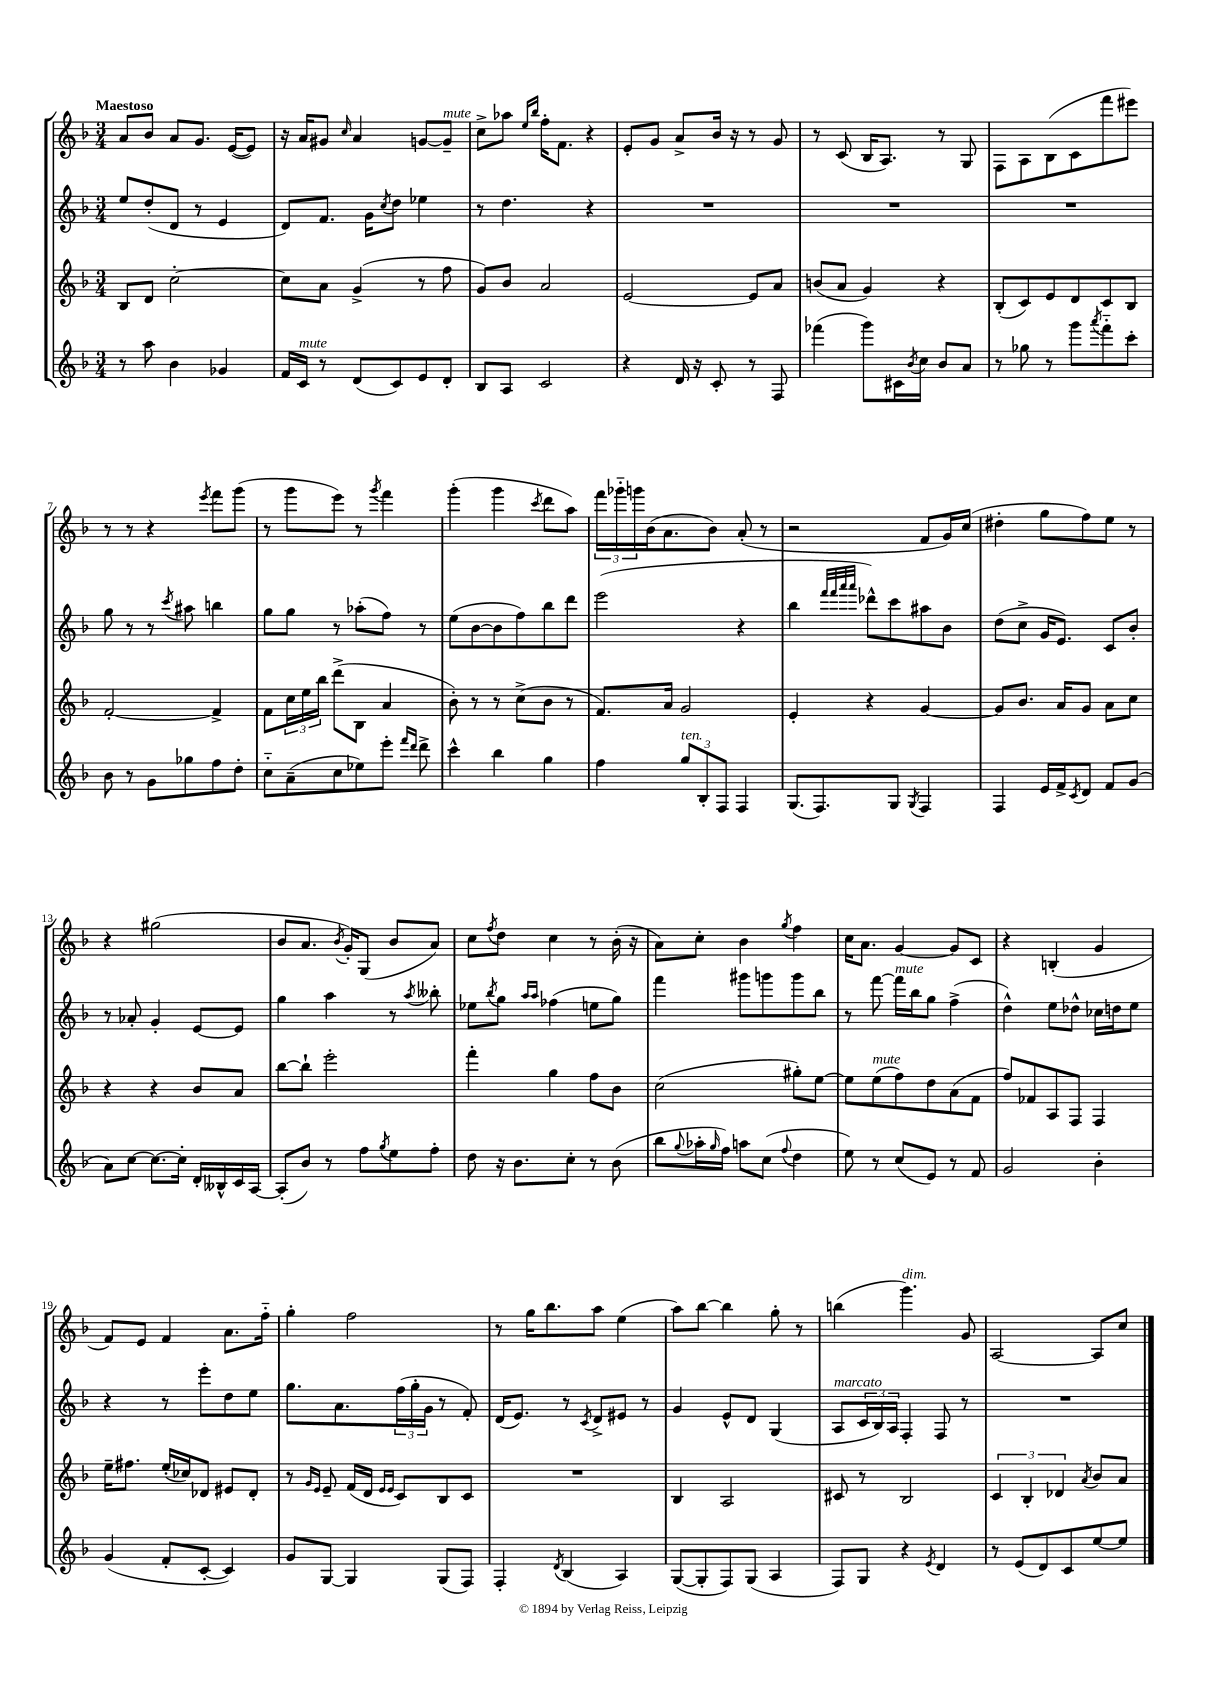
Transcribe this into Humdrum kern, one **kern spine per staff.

**kern	**kern	**kern	**kern
*part4	*part3	*part2	*part1
*staff4	*staff3	*staff2	*staff1
*clefG2	*clefG2	*clefG2	*clefG2
*k[b-]	*k[b-]	*k[b-]	*k[b-]
*M3/4	*M3/4	*M3/4	*M3/4
=1	=1	=1	=1
!	!	!	!LO:TX:a:B:t=Maestoso
8r	8B-/L	8ee/L	8a/L
8aa\	8d/J	(8dd'/	8b-/J
4b-\	[2cc'\	8d/J	8a/L
.	.	8r	8.g/J
4g-X/	.	4e/	.
.	.	.	([16e/KL
.	.	.	8e/J])
=2	=2	=2	=2
16f/LL	8cc\L]	8d/L)	16r
!LO:TX:a:i:t=mute	!	!	!
16c/JJ	.	.	16a/KL
8r	8a\J	8.f/J	8g#X/J
.	.	.	16qqcc/
(8d/L	(4g^/	.	4a/
.	.	16g\KL	.
.	.	8qcc/	.
8c/)	.	8dd\J	.
8e/	8r	4ee-X\	[8gn/L
!	!	!	!LO:TX:a:i:t=mute
8d'/J	8ff\	.	8g~/J]
=3	=3	=3	=3
8B-/L	8g/L)	8r	8cc^\L
8A/J	8b-/J	4.dd\	8aa-X\J
.	.	.	16qqee/LL
.	.	.	16qqbb-/JJ
2c/	2a/	.	16ff'\KL
.	.	.	8.f\J
.	.	4r	4r
=4	=4	=4	=4
4r	[2e/	2.r	8e'/L
.	.	.	8g/J
16d/	.	.	8a^/L
16r	.	.	.
8c'/	.	.	16b-/Jk
.	.	.	16r
8r	8e/L]	.	8r
8F/	8a/J	.	8g/
=5	=5	=5	=5
(4fff-X\	(8bn/L	2.r	8r
.	8a/J	.	(8c/
8ggg\L)	4g/)	.	16B-/KL
.	.	.	8.A/J)
16c#X\L	.	.	.
8qb-/	.	.	.
16cc\JJ	.	.	.
8b-/L	4r	.	8r
8a/J	.	.	8G/
=6	=6	=6	=6
8r	(8B-'/L	2.r	8F\L
8gg-X\	8c/)	.	8A\
8r	8e/	.	(8B-\
8ggg\L	8d/	.	8c\
8qaaa/	.	.	.
8fff\	8c/	.	8fff\
8ccc'\J	8B-/J	.	8eee#X\J)
!!LO:LB:g=z
=7	=7	=7	=7
8b-\	[2f'/	8gg\	8r
8r	.	8r	8r
8g\L	.	8r	4r
.	.	8qccc/	.
8gg-X\	.	8aa#X\	.
.	.	.	8qeee/
8ff\	4f^/]	4bbn\	8fff\L
8dd'\J	.	.	(8ggg\J
=8	=8	=8	=8
8cc\L	8f\L	8gg\L	8r
(8a~\	24cc\L	8gg\J	8ggg\L
.	24ee\	.	.
.	24bb-\JJ	.	.
8cc\	(8ddd^\L	8r	8eee\J)
8ee-X\)	8B-\J	(8aa-X'\L	8r
.	.	.	8qggg/
8eee'\J	4a/	8ff\J)	4fff\
16qqfff/LL	.	.	.
16qqddd/JJ	.	.	.
8ddd^\	.	8r	.
=9	=9	=9	=9
4ccc^^\	8b-'\)	(8ee\L	(4ggg'\
.	8r	[8b-\	.
4bb-\	8r	8b-\]	4ggg\
.	(8cc^\L	8ff\)	.
.	.	.	8qccc/
4gg\	8b-\J	8bb-\	8ddd\L
.	8r	8ddd\J	8aa\J)
=10	=10	=10	=10
4ff\	8.f/L)	(2eee\	24fff\LL
.	.	.	24ggg-X\
.	.	.	24gggn\
.	.	.	(16b-\J
.	16a/Jk	.	8.a\
!LO:TX:a:i:t=ten.	!	!	!
12gg/L	2g/	.	.
12B-'/	.	.	.
.	.	.	8b-\J)
12F/J	.	.	.
4F/	.	4r	(8a'/
.	.	.	8r
=11	=11	=11	=11
(8.G/L	4e'/	4bb-\	2r
8.F/)	.	.	.
.	.	32qqfff/LLL	.
.	.	32qqfff/	.
.	.	32qqaaa/	.
.	.	32qqaaa/JJJ	.
.	4r	8ddd-X^^\L)	.
8G/J	.	8ccc\	.
8qG/	.	.	.
4F/	[4g/	8aa#X\	8f/L
.	.	8b-\J	16g/L)
.	.	.	(16cc/JJ
=12	=12	=12	=12
4F/	8g/L]	(8dd\L	4dd#X'\
.	8.b-/J	8cc^\J	.
16e/LL	.	16g/KL	8gg\L
16f^/J	16a/KL	8.e/J)	.
8qc/	.	.	.
8d/J	8g/J	.	8ff\)
8f/L	8a\L	8c/L	8ee\J
(8g/J	8cc\J	8b-'/J	8r
!!LO:LB:g=z
=13	=13	=13	=13
8a\L)	4r	8r	4r
[8cc\J	.	8a-X'/	.
8.cc\L_	4r	4g'/	(2gg#X\
16cc'\Jk]	.	.	.
16d'/LL	8b-/L	[8e/L	.
16B--X^^/	.	.	.
16c/	8a/J	8e/J]	.
[16A/JJ	.	.	.
=14	=14	=14	=14
(8A'/L]	[8bb-\L	4gg\	8b-/L
8b-/J)	8bb-`\J]	.	8.a/J
8r	2eee'\	4aa\	.
.	.	.	8qb-/
.	.	.	16g'/KL)
8ff\L	.	.	(8G/J
8qgg/	.	.	.
8ee\	.	8r	8b-/L
.	.	8qaa/	.
8ff'\J	.	8bb--X'\	8a/J)
=15	=15	=15	=15
8dd\	4fff'\	8ee-X\L	8cc\L
.	.	8qbb-/	8qff/
16r	.	8gg\J	8dd\J
8.b-\L	.	.	.
.	.	16qqaa/LL	.
.	.	16qqaa/JJ	.
.	4gg\	(4ff-X\	4cc\
8cc'\J	.	.	.
8r	8ff\L	8een\L	8r
(8b-\	8b-\J	8gg\J)	(16b-'\
.	.	.	16r
=16	=16	=16	=16
8bb-\L	(2cc\	4fff\	8a\L)
8qqgg/	.	.	.
16aa-X'\L	.	.	8cc'\J
16qqgg/	.	.	.
16ff\JJ)	.	.	.
8aan\L	.	8ggg#X\L	4b-\
(8cc\J	.	8gggn\	.
8qqff/	.	.	8qgg/
4dd\	8gg#X'\L)	8ggg\	4ff\
.	[8ee\J	8bb-\J	.
=17	=17	=17	=17
8ee\)	8ee\L]	8r	16cc\KL
.	.	.	8.a\J
!	!LO:TX:a:i:t=mute	!	!
8r	(8ee\	[8fff\	.
!	!	!LO:TX:a:i:t=mute	!
(8cc/L	8ff\)	16fff\LL]	[4g/
.	.	16bb-\J	.
8e/J)	8dd\	8gg\J	.
8r	(8a\	(4ff^\	8g/L]
8f/	8f\J	.	8c/J
=18	=18	=18	=18
2g/	8ff/L)	4dd^^\)	4r
.	8f-X/	.	.
.	8A/	8ee\L	(4Bn'/
.	8F/J	8dd-X^^\J	.
4b-'\	4F/	16cc-X\LL	4g/
.	.	16ddn\J	.
.	.	8ee\J	.
!!LO:LB:g=z
=19	=19	=19	=19
(4g/	16ee~\KL	4r	8f/L)
.	8.ff#X\J	.	.
.	.	.	8e/J
8f'/L	(16ee'/LL	8r	4f/
.	16cc-X/J)	.	.
[8c'/J	8d-X/J	8eee'\L	.
4c/])	8e#X/L	8dd\	8.a\L
.	8d-'/J	8ee\J	.
.	.	.	16ff\Jk
=20	=20	=20	=20
8g/L	8r	8.gg\L	4gg'\
.	16qqg/LL	.	.
.	16qqe/JJ	.	.
[8G/J	8e~/	.	.
.	.	8.a\	.
4G/]	(16f/LL	.	2ff\
.	16d/JJ	.	.
.	16qqe/LL	.	.
.	16qqe/JJ	.	.
.	8c/L)	(24ff\L	.
.	.	24gg'\	.
.	.	24g\JJ	.
(8G/L	8B-/	8r	.
8F/J)	8c/J	8f'/)	.
=21	=21	=21	=21
4F'/	2.r	(16d/KL	8r
.	.	8.e/J)	.
.	.	.	16gg\KL
.	.	.	8.bb-\
8qd/	.	.	.
(4B-/	.	8r	.
.	.	8qc/	.
.	.	8d^/L	8aa\J
4A/)	.	8e#X/J	(4ee\
.	.	8r	.
=22	=22	=22	=22
([8G/L	4B-/	4g/	8aa\L)
8G'/]	.	.	[8bb-\J
8F/)	2A/	8e^^/L	4bb-\]
(8G/J	.	8d/J	.
4A/	.	(4G/	8gg'\
.	.	.	8r
=23	=23	=23	=23
!	!	!LO:TX:a:i:t=marcato	!
8F/L)	8c#X/	8A/L	(4bbn\
8G/J	8r	24c/L	.
.	.	24B-/)	.
.	.	24A/JJ	.
!	!	!	!LO:TX:a:i:t=dim.
4r	2B-/	4F'/	4.ggg\)
8qe/	.	.	.
4d/	.	8F/	.
.	.	8r	8g/
=24	=24	=24	=24
8r	6c/	2.r	[2A/
(8e/L	.	.	.
.	6B-'/	.	.
8d/)	.	.	.
.	6d-X/	.	.
8c/	.	.	.
.	8qa/	.	.
[8ee/	8b-/L	.	8A/L]
8ee/J]	8a/J	.	8cc/J
==	==	==	==
*-	*-	*-	*-
